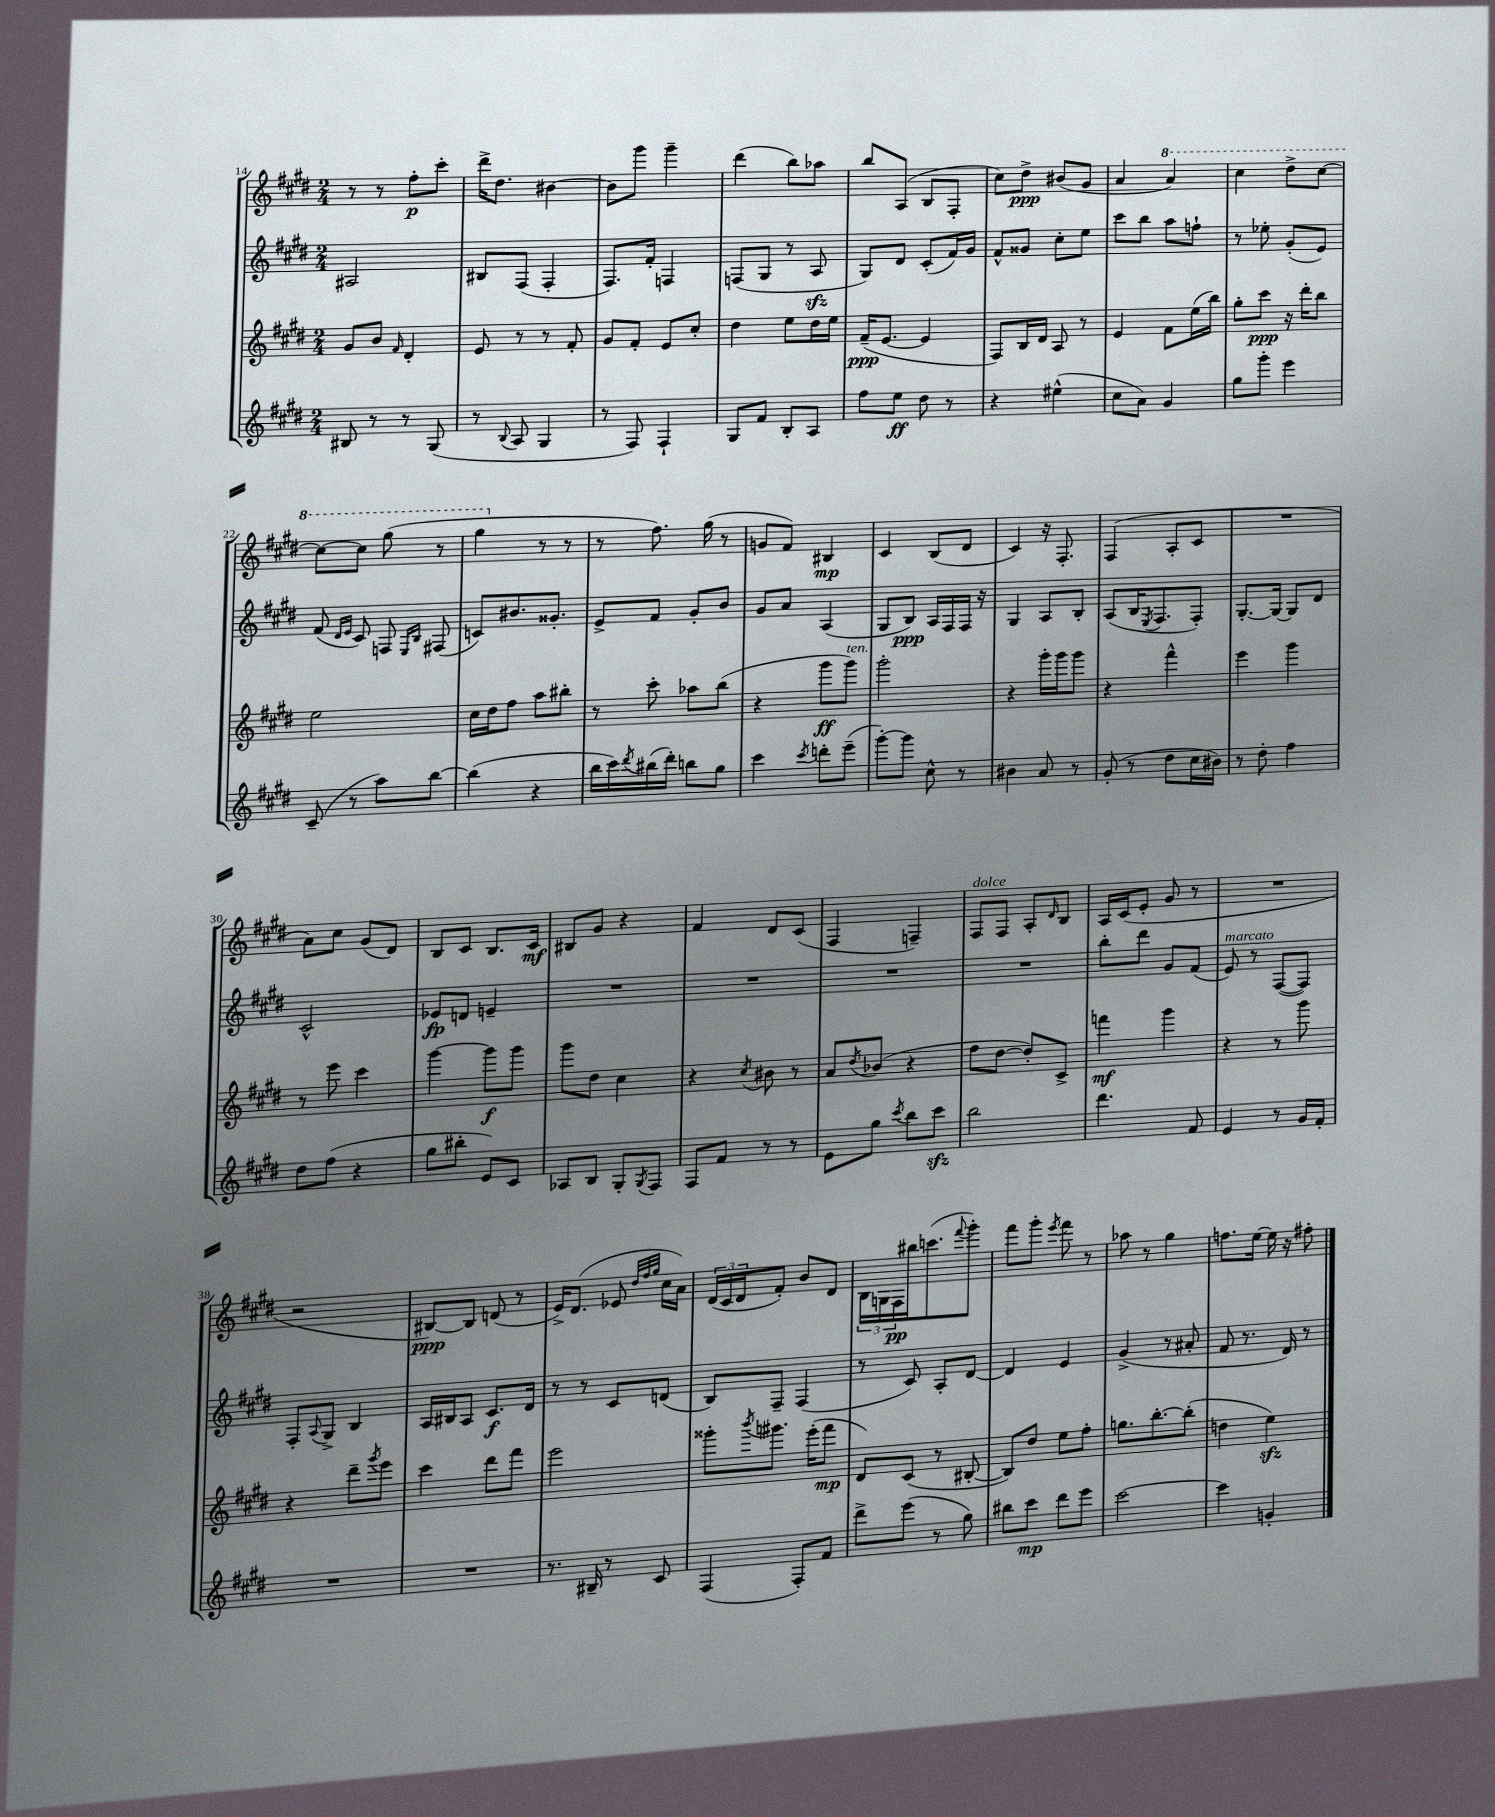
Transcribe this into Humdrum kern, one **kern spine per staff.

**kern	**dynam	**kern	**dynam	**kern	**dynam	**kern	**dynam
*part4	*part4	*part3	*part3	*part2	*part2	*part1	*part1
*staff4	*staff4	*staff3	*staff3	*staff2	*staff2	*staff1	*staff1
*clefG2	*	*clefG2	*	*clefG2	*	*clefG2	*
*k[f#c#g#d#]	*	*k[f#c#g#d#]	*	*k[f#c#g#d#]	*	*k[f#c#g#d#]	*
*M2/4	*	*M2/4	*	*M2/4	*	*M2/4	*
=14	=14	=14	=14	=14	=14	=14	=14
8B#X/	.	8g#/L	.	2A#X/	.	8r	.
8r	.	8b/J	.	.	.	8r	.
.	.	16qqf#/	.	.	.	.	.
8r	.	4d#'/	.	.	.	8ff#'\L	p
(8G#/	.	.	.	.	.	8ccc#'\J	.
=15	=15	=15	=15	=15	=15	=15	=15
8r	.	8e/	.	8B#X/L	.	16ddd#^\KL	.
.	.	.	.	.	.	8.dd#\J	.
8qqB/	.	.	.	.	.	.	.
8A/	.	8r	.	(8F#/J	.	.	.
4G#/	.	8r	.	4F#'/	.	[4b#X\	.
.	.	8f#'/	.	.	.	.	.
=16	=16	=16	=16	=16	=16	=16	=16
8r	.	8g#/L	.	8.F#/L)	.	8b#\L]	.
8F#/)	.	8f#'/J	.	.	.	8ggg#\J	.
.	.	.	.	16f#'/Jk	.	.	.
4F#`/	.	8e/L	.	4Fn/	.	4ggg#~\	.
.	.	8cc#'/J	.	.	.	.	.
=17	=17	=17	=17	=17	=17	=17	=17
8G#/L	.	4dd#\	.	(8Fn/L	.	(4ddd#\	.
8f#/J	.	.	.	8G#/J	.	.	.
8B'/L	.	8ee\L	.	8r	.	8bb\L)	.
8A/J	.	16dd#\L	.	8Azz/	.	8aa-X\J	.
.	.	16ee\JJ	.	.	.	.	.
=18	=18	=18	=18	=18	=18	=18	=18
8ff#\L	.	(16f#~/KL	ppp	8G#/L)	.	8bb/L	.
.	.	[8.e/J	.	.	.	.	.
8ee\J	ff	.	.	8d#/J	.	(8A/J	.
8dd#\	.	4e/]	.	(8c#'/L	.	8B/L	.
8r	.	.	.	16f#/L)	.	8F#'/J	.
.	.	.	.	16g#/JJ	.	.	.
=19	=19	=19	=19	=19	=19	=19	=19
4r	.	8F#/L)	.	8f#^^/L	.	8cc#\L)	.
.	.	16B/L	.	8g##X/J	.	8dd#^\J	ppp
.	.	16d#/JJ	.	.	.	.	.
(4ee#X^^\	.	8A/	.	8cc#'\L	.	(8b#X/L	.
.	.	8r	.	8ee\J	.	8g#/J	.
=20	=20	=20	=20	=20	=20	=20	=20
8cc#\L	.	4e/	.	8ccc#\L	.	4a/	.
8a\J)	.	.	.	8bb\J	.	.	.
*	*	*	*	*	*	*8va	*
4g#/	.	8f#\L	.	8aa\L	.	4aa/)	.
.	.	(16ee\L	.	8ffn`\J	.	.	.
.	.	16bb\JJ)	.	.	.	.	.
=21	=21	=21	=21	=21	=21	=21	=21
8gg#\L	.	8gg#'\L	.	8r	.	4ccc#\	.
8ggg#'\J	.	8ccc#\J	ppp	8ee-X'\	.	.	.
4eee\	.	16r	.	(8g#'/L	.	8ddd#^\L	.
.	.	16ddd#'\KL	.	.	.	.	.
.	.	8bb\J	.	8e/J)	.	[8ccc#\J	.
!!LO:LB:g=z
=22	=22	=22	=22	=22	=22	=22	=22
(8c#~/	.	2ee\	.	(8f#/	.	8ccc#\L_	.
.	.	.	.	16qqd#/LL	.	.	.
.	.	.	.	16qqe/JJ	.	.	.
8r	.	.	.	8c#/)	.	8ccc#\J]	.
8aa\L)	.	.	.	8Fn/	.	(8ggg#\	.
.	.	.	.	16qqE/LL	.	.	.
.	.	.	.	16qqB/JJ	.	.	.
[8bb\J	.	.	.	(8F#X/	.	8r	.
=23	=23	=23	=23	=23	=23	=23	=23
(4bb\]	.	16cc#\LL	.	8cn/L)	.	4ggg#\	.
.	.	16dd#\J	.	.	.	.	.
.	.	8ff#\J	.	8.b#X/	.	.	.
*	*	*	*	*	*	*X8va	*
4r	.	8aa\L	.	.	.	8r	.
.	.	.	.	8.g##X'/J	.	.	.
.	.	8bb#X'\J	.	.	.	8r	.
=24	=24	=24	=24	=24	=24	=24	=24
16bb\LL	.	8r	.	8e^/L	.	8r	.
16ccc#\)	.	.	.	.	.	.	.
8qddd#/	.	.	.	.	.	.	.
(16bb#X\	.	8ccc#'\	.	8f#/J	.	8.ff#\)	.
16ddd#'\JJ)	.	.	.	.	.	.	.
8bbn\L	.	8aa-X\L	.	8g#'/L	.	.	.
.	.	.	.	.	.	(16gg#\	.
8gg#\J	.	(8bb\J	.	8b/J	.	8r	.
=25	=25	=25	=25	=25	=25	=25	=25
4ccc#\	.	4r	.	8g#/L	.	8gn/L	.
.	.	.	.	8a/J	.	8f#/J)	.
8qccc#/	.	.	.	.	.	.	.
8dddn'\L	.	8ggg#\L	ff	(4A/	.	4B#X/	mp
!	!	!LO:TX:a:i:t=ten.	!	!	!	!	!
(8eee~\J	.	8ggg#\J)	.	.	.	.	.
=26	=26	=26	=26	=26	=26	=26	=26
[8ggg#'\L)	.	2ggg#'\	.	8G#/L	.	4c#/	.
8ggg#\J]	.	.	.	8B/J)	ppp	.	.
8cc#^^\	.	.	.	16A/LL	.	(8B/L	.
.	.	.	.	16F#/	.	.	.
8r	.	.	.	16F#/JJ	.	8d#/J	.
.	.	.	.	16r	.	.	.
=27	=27	=27	=27	=27	=27	=27	=27
4b#X\	.	4r	.	4G#/	.	4c#/)	.
8a/	.	16ggg#'\LL	.	8A/L	.	16r	.
.	.	16ggg#\J	.	.	.	8.F#'/	.
8r	.	8ggg#\J	.	8B'/J	.	.	.
=28	=28	=28	=28	=28	=28	=28	=28
(8g#'/	.	4r	.	(8A/L	.	(4F#/	.
8r	.	.	.	16B/K	.	.	.
.	.	.	.	8qE/	.	.	.
.	.	.	.	8.F#/	.	.	.
8dd#\L	.	4fff#^^\	.	.	.	8A'/L	.
16cc#\L	.	.	.	8F#'/J)	.	8c#/J	.
16b#X\JJ)	.	.	.	.	.	.	.
=29	=29	=29	=29	=29	=29	=29	=29
8r	.	4eee\	.	[8.G#'/L	.	2r	.
8dd#'\	.	.	.	.	.	.	.
.	.	.	.	16G#/Jk_	.	.	.
4ff#\	.	4ggg#\	.	8G#/L]	.	.	.
.	.	.	.	8d#/J	.	.	.
!!LO:LB:g=z
=30	=30	=30	=30	=30	=30	=30	=30
8dd#\L	.	8r	.	2c#^^/	.	8a\L)	.
(8ff#\J	.	8eee\	.	.	.	8cc#\J	.
4r	.	4ccc#\	.	.	.	(8g#/L	.
.	.	.	.	.	.	8d#/J)	.
=31	=31	=31	=31	=31	=31	=31	=31
8gg#\L	.	[4ggg#\	.	8e-X/L	fp	8B/L	.
8bb#X'\J	.	.	.	8dn/J	.	8c#/J	.
8e/L)	.	8ggg#\L]	f	4en~/	.	8.B/L	.
8c#/J	.	8ggg#\J	.	.	.	.	.
.	.	.	.	.	.	16c#/Jk	mf
=32	=32	=32	=32	=32	=32	=32	=32
8A-X/L	.	8ggg#\L	.	2r	.	8B#X/L	.
8B/J	.	8dd#\J	.	.	.	8g#/J	.
8G#'/L	.	4cc#\	.	.	.	4r	.
8qG#/	.	.	.	.	.	.	.
8F#/J	.	.	.	.	.	.	.
=33	=33	=33	=33	=33	=33	=33	=33
8F#/L	.	4r	.	2r	.	4f#/	.
8f#/J	.	.	.	.	.	.	.
.	.	8qcc#/	.	.	.	.	.
8r	.	8b#X\	.	.	.	8d#/L	.
8r	.	8r	.	.	.	(8c#/J	.
=34	=34	=34	=34	=34	=34	=34	=34
8e\L	.	8a/L	.	2r	.	4F#/	.
.	.	8qdd#/	.	.	.	.	.
8gg#\J	.	(8b-X/J	.	.	.	.	.
8qccc#/	.	.	.	.	.	.	.
8bb\L	.	4r	.	.	.	4Fn~/)	.
8ccc#zz\J	.	.	.	.	.	.	.
=35	=35	=35	=35	=35	=35	=35	=35
!	!	!	!	!	!	!LO:TX:a:i:t=dolce	!
2bb\	.	8ff#\L	.	2r	.	8F#/L	.
.	.	[8dd#\J	.	.	.	8F#/J	.
.	.	8dd#'/L])	.	.	.	8A'/L	.
.	.	.	.	.	.	16qqd#/	.
.	.	8c#^/J	.	.	.	8B/J	.
=36	=36	=36	=36	=36	=36	=36	=36
4.ddd#\	.	4fffn\	mf	8bb'\L	.	16A/LL	.
.	.	.	.	.	.	(16c#/J	.
.	.	.	.	8ddd#\J	.	8e'/J	.
.	.	4ggg#\	.	8g#/L	.	8g#/	.
8f#/	.	.	.	(8f#/J	.	8r	.
=37	=37	=37	=37	=37	=37	=37	=37
!	!	!	!	!LO:TX:a:i:t=marcato	!	!	!
4e/	.	4r	.	8e/)	.	2r	.
.	.	.	.	8r	.	.	.
8r	.	8r	.	([8F#/L	.	.	.
16g#/LL	.	8ggg#\	.	8F#/J])	.	.	.
16f#'/JJ	.	.	.	.	.	.	.
!!LO:LB:g=z
=38	=38	=38	=38	=38	=38	=38	=38
2r	.	4r	.	8F#'/L	.	2r	.
.	.	.	.	8qqA/	.	.	.
.	.	.	.	8G#^/J	.	.	.
.	.	8ddd#~\L	.	4B/	.	.	.
.	.	8qggg#/	.	.	.	.	.
.	.	8eee\J	.	.	.	.	.
=39	=39	=39	=39	=39	=39	=39	=39
2r	.	4ccc#\	.	16A/LL	.	[8B#X/L)	ppp
.	.	.	.	16B#X/J	.	.	.
.	.	.	.	8A/J	.	8B#/J]	.
.	.	8ddd#\L	.	8.c#/L	f	(8dn/	.
.	.	8fff#\J	.	.	.	8r	.
.	.	.	.	16d#/Jk	.	.	.
=40	=40	=40	=40	=40	=40	=40	=40
8.r	.	2eee\	.	8r	.	16e^/KL)	.
.	.	.	.	.	.	(8.d#/J	.
.	.	.	.	8r	.	.	.
16B#X~/	.	.	.	.	.	.	.
8r	.	.	.	8c#/L	.	8e-X/	.
.	.	.	.	.	.	32qqdd#/LLL	.
.	.	.	.	.	.	32qqff#/	.
.	.	.	.	.	.	32qqgg#/JJJ	.
8c#/	.	.	.	(8dn/J	.	16cc#\LL	.
.	.	.	.	.	.	16a\JJ)	.
=41	=41	=41	=41	=41	=41	=41	=41
(4F#/	.	8ggg##X'\L	.	8B/L)	.	(24d#/LL	.
.	.	.	.	.	.	24c#/	.
.	.	.	.	.	.	24d#/J	.
.	.	8qbbb/	.	.	.	.	.
.	.	8.ggg#X\J	.	8F#~/J	.	8f#'/J)	.
8F#'/L)	.	.	.	(4F#/	.	8b/L	.
.	.	(16eee'\KL	.	.	.	.	.
8f#/J	.	8fff#\J	mp	.	.	8d#/J	.
=42	=42	=42	=42	=42	=42	=42	=42
8ddd#^\L	.	8d#/L)	.	8r	.	24B\LL	.
.	.	.	.	.	.	24Gn\	.
.	.	.	.	.	.	24F#\	pp
(8eee\J	.	(8c#/J	.	8c#/)	.	16bb#X\J	.
.	.	.	.	.	.	(8.cccn\	.
8r	.	8r	.	8A'/L	.	.	.
.	.	.	.	.	.	8qqfff#/	.
8gg#\)	.	[8B#X'/	.	[8d#/J	.	8ggg#'\J)	.
=43	=43	=43	=43	=43	=43	=43	=43
8bb#X\L	.	8B#/L])	.	4d#/]	.	8fff#\L	.
8ccc#\J	mp	8dd#/J	.	.	.	8ggg#'\J	.
.	.	.	.	.	.	8qeee/	.
8ddd#\L	.	8ee\L	.	4e/	.	8fff#\	.
8eee\J	.	8ff#'\J	.	.	.	8r	.
=44	=44	=44	=44	=44	=44	=44	=44
[2ccc#\	.	8.ggn\L	.	(4g#^/	.	8aa-X\	.
.	.	.	.	.	.	8r	.
.	.	[8.bb'\	.	.	.	.	.
.	.	.	.	8r	.	4gg#\	.
.	.	(8bb'\J]	.	8a#X'/	.	.	.
=45	=45	=45	=45	=45	=45	=45	=45
4ccc#\]	.	4ddn\	.	8f#/	.	8.ffn\L	.
.	.	.	.	8.r	.	.	.
.	.	.	.	.	.	[16ee\Jk	.
4gn'/	.	4eezz\)	.	.	.	16ee\]	.
.	.	.	.	16d#/)	.	16r	.
.	.	.	.	8r	.	8ff#X'\	.
==	==	==	==	==	==	==	==
*-	*-	*-	*-	*-	*-	*-	*-
